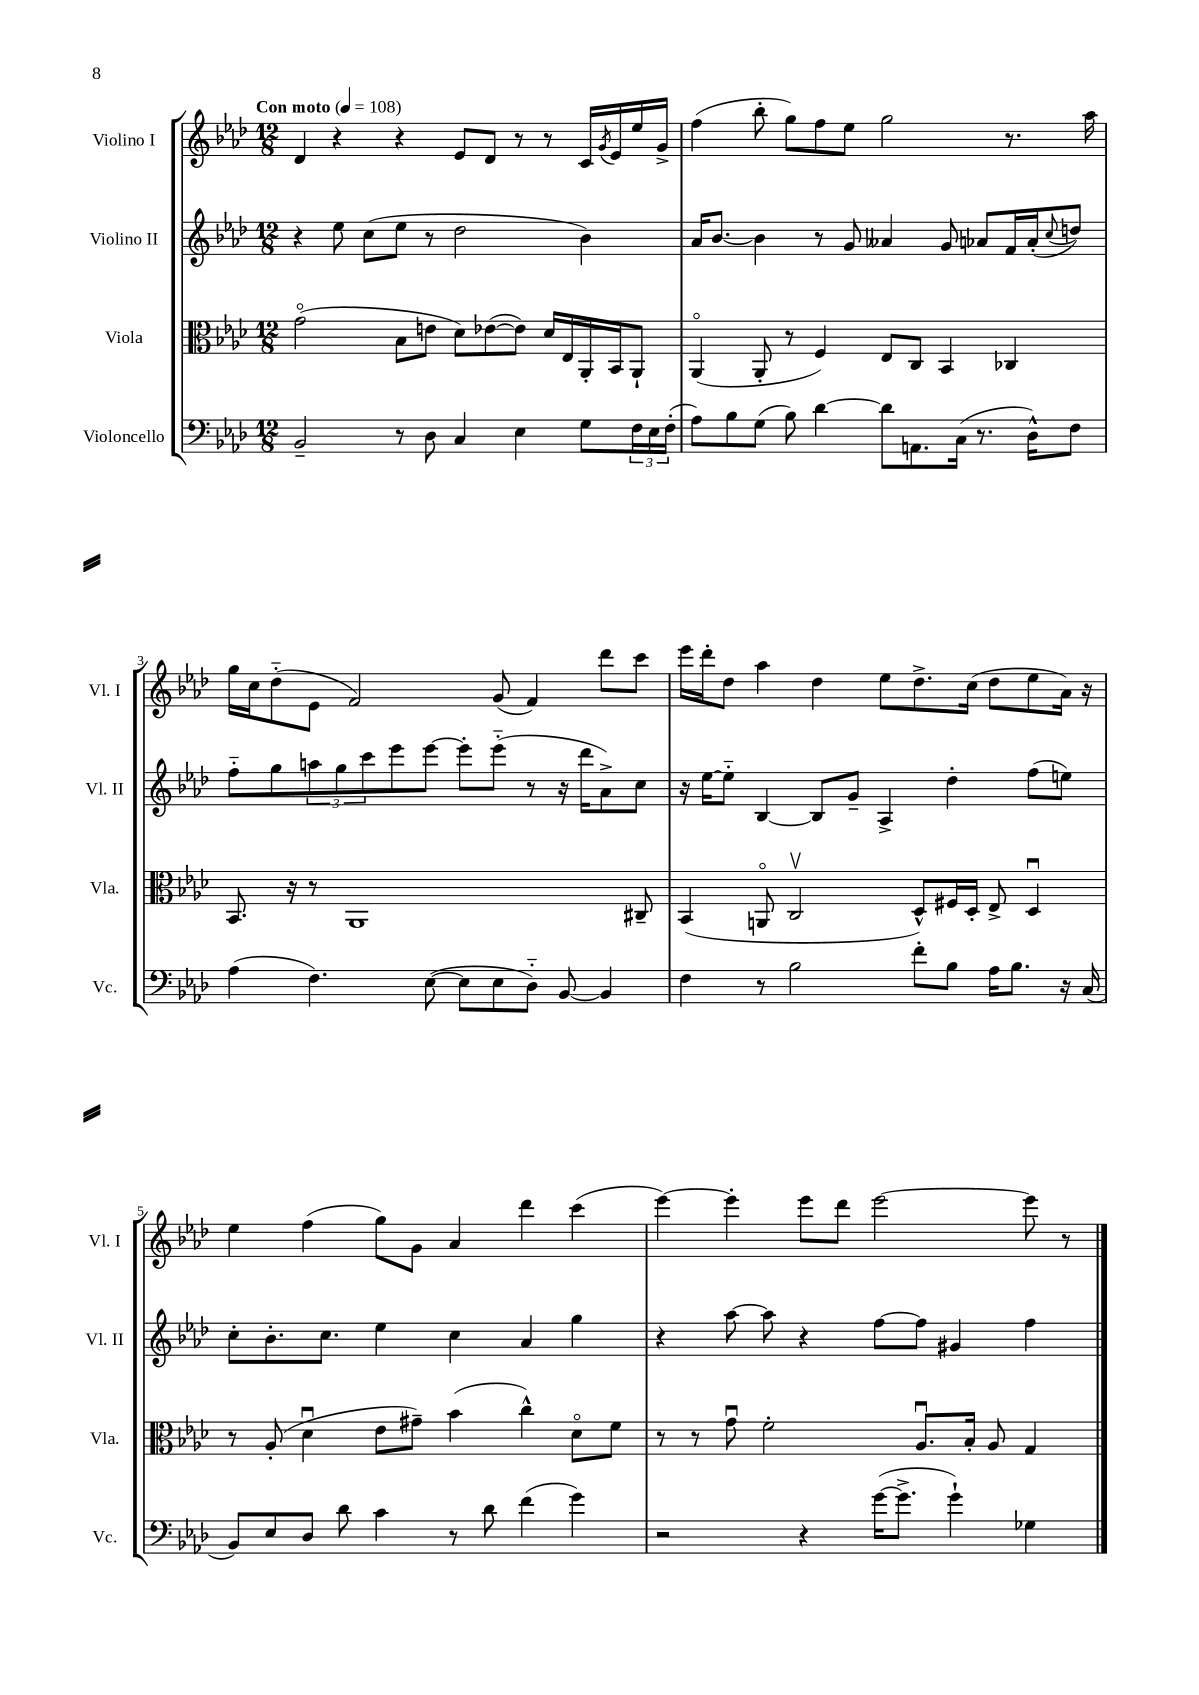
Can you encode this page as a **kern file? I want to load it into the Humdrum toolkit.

**kern	**kern	**kern	**kern
*part4	*part3	*part2	*part1
*staff4	*staff3	*staff2	*staff1
*I"Violoncello	*I"Viola	*I"Violino II	*I"Violino I
*I'Vc.	*I'Vla.	*I'Vl. II	*I'Vl. I
*clefF4	*clefC3	*clefG2	*clefG2
*k[b-e-a-d-]	*k[b-e-a-d-]	*k[b-e-a-d-]	*k[b-e-a-d-]
*M12/8	*M12/8	*M12/8	*M12/8
*MM108	*MM108	*MM108	*MM108
=1	=1	=1	=1
!	!	!	!LO:TX:a:B:t=Con moto
2BB-~/	(2g\	4r	4d-/
.	.	8ee-\	4r
.	.	(8cc\L	.
8r	8B-\L	8ee-\J	4r
8D-\	8en\J	8r	.
4C/	8d-\L)	2dd-\	8e-/L
.	([8e-X\	.	8d-/J
4E-\	8e-\J])	.	8r
.	16d-/LL	.	8r
.	16E-/	.	.
8G\L	16AA-'/	4b-\)	16c/LL
.	.	.	8qg/
.	16BB-/J	.	16e-/
24F\L	8AA-`/J	.	16ee-/
24E-\	.	.	.
.	.	.	16g^/JJ
(24F'\JJ	.	.	.
=2	=2	=2	=2
8A-\L)	(4AA-/	16a-/KL	(4ff\
.	.	[8.b-/J	.
8B-\	.	.	.
(8G\J	8AA-'/	4b-\]	8bb-'\
8B-\)	8r	.	8gg\L)
[4d-\	4F/)	8r	8ff\
.	.	8g/	8ee-\J
8d-\L]	8E-/L	4a--X/	2gg\
8.AAn\	8C/J	.	.
.	4BB-/	8g/	.
(16C\Jk	.	.	.
8.r	.	8a-X/L	.
.	4C-X/	16f/L	8.r
16D-^^\KL)	.	(16a-'/J	.
.	.	8qqcc/	.
8F\J	.	8ddn/J)	.
.	.	.	16aa-\
!!LO:LB:g=z
=3	=3	=3	=3
(4A-\	8.BB-/	8ff\L	16gg\LL
.	.	.	16cc\J
.	.	8gg\	(8dd-\
.	16r	.	.
4.F\)	8r	12aan\	8e-\J
.	.	12gg\	.
.	1AA-	.	2f/)
.	.	12ccc\	.
.	.	8eee-\	.
([8E-\	.	[8eee-\J	.
8E-\L]	.	8eee-'\L]	.
8E-\	.	(8eee-\J	(8g/
8D-\J)	.	8r	4f/)
[8BB-/	.	16r	.
.	.	16ddd-\KL	.
4BB-/]	.	8a-^\)	8ddd-\L
.	8C#X~/	8cc\J	8ccc\J
=4	=4	=4	=4
4F\	(4BB-/	16r	16eee-\LL
.	.	[16ee-\KL	16ddd-'\J
.	.	8ee-\J]	8dd-\J
8r	8AAn/	[4B-/	4aa-\
2B-\	2Cv/	.	.
.	.	8B-/L]	4dd-\
.	.	8g~/J	.
.	.	4A-^/	8ee-\L
8f'\L	8D-^^/L)	.	8.dd-^\
8B-\J	16F#X/L	4dd-'\	.
.	16D-'/JJ	.	(16cc\Jk
16A-\KL	8E-^/	.	8dd-\L
8.B-\J	.	.	.
.	4D-u/	(8ff\L	8ee-\
16r	.	8een\J)	16a-\Jk)
(16C/	.	.	16r
!!LO:LB:g=z
=5	=5	=5	=5
8BB-/L)	8r	8cc'\L	4ee-\
8E-/	(8A-'/	8.b-'\	.
8D-/J	4d-u\	.	(4ff\
.	.	8.cc\J	.
8d-\	.	.	.
4c\	8e-\L	4ee-\	8gg\L)
.	8g#X~\J)	.	8g\J
8r	(4b-\	4cc\	4a-/
8d-\	.	.	.
(4f\	4cc^^\)	4a-/	4ddd-\
4g\)	8d-\L	4gg\	(4ccc\
.	8f\J	.	.
=6	=6	=6	=6
2r	8r	4r	[4eee-\)
.	8r	.	.
.	8gu\	[8aa-\	4eee-'\]
.	2f'\	8aa-\]	.
4r	.	4r	8eee-\L
.	.	.	8ddd-\J
([16g\KL	.	[8ff\L	[2eee-\
8.g^\J]	.	.	.
.	8.A-u/L	8ff\J]	.
4g`\)	.	4g#X/	.
.	16B-'/Jk	.	.
.	8A-/	.	.
4G-X\	4G/	4ff\	8eee-\]
.	.	.	8r
==	==	==	==
*-	*-	*-	*-
